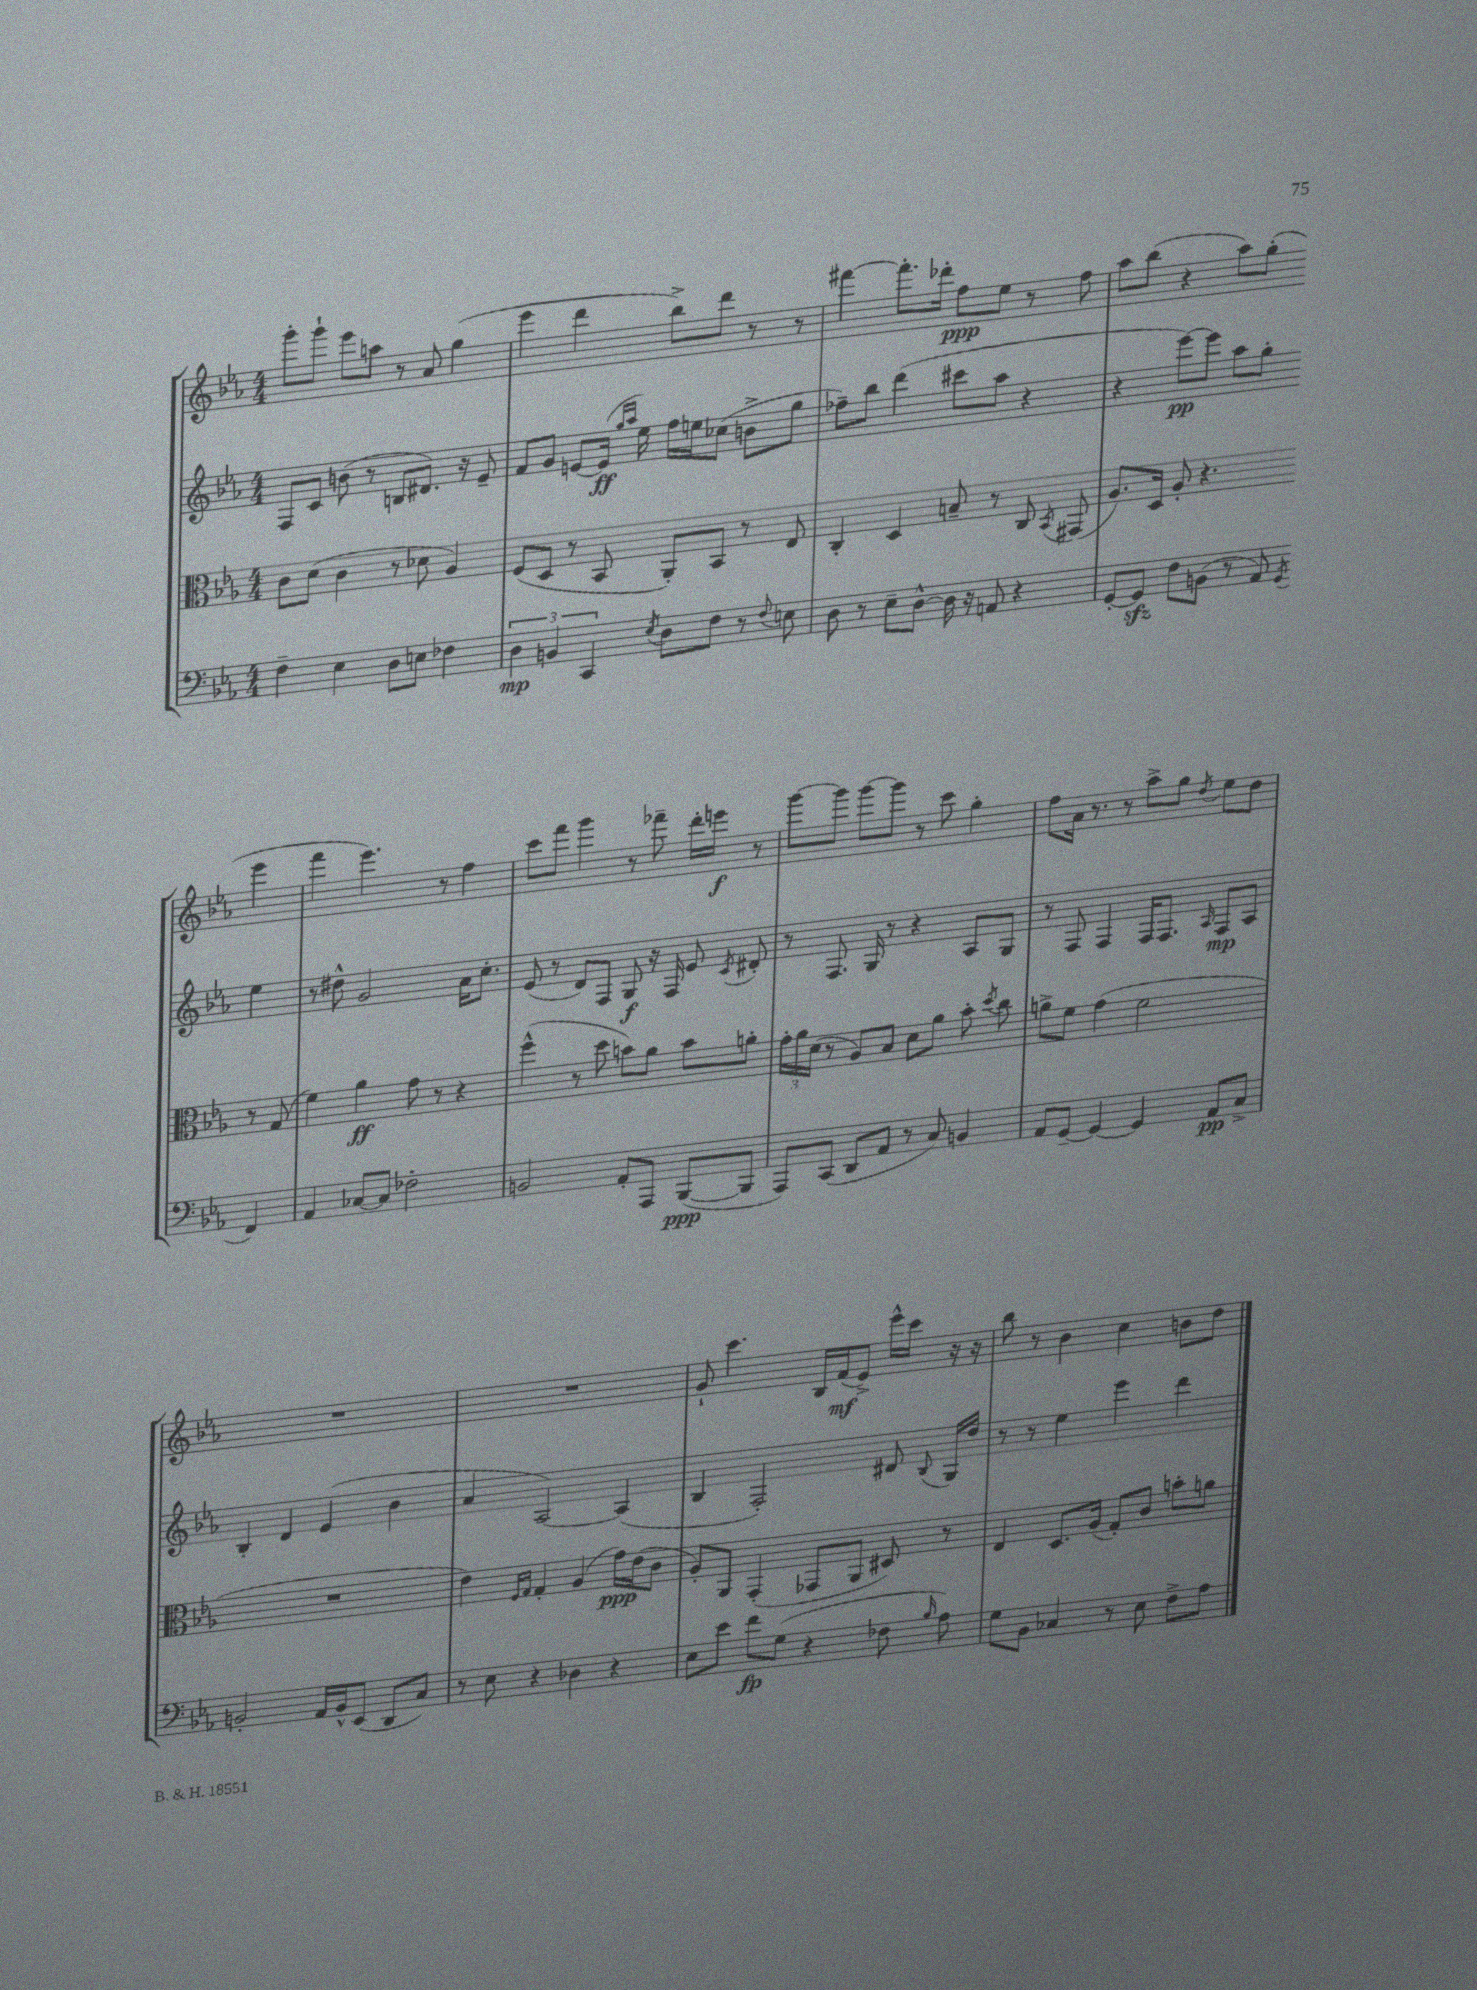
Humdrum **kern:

**kern	**kern	**kern	**kern
*staff4	*staff3	*staff2	*staff1
*clefF4	*clefC3	*clefG2	*clefG2
*k[b-e-a-]	*k[b-e-a-]	*k[b-e-a-]	*k[b-e-a-]
*M4/4	*M4/4	*M4/4	*M4/4
4F~	8c	8F	8ggg'
.	(8d	8c	8ggg`
4E-	4c	(8b	8eee-
.	.	8r	8aa
8D	8r	8B	8r
8E	8d-	8.d#)	8a-
4F-	4A-)	.	(4gg
.	.	16r	.
.	.	8e-~	.
=	=	=	=
6D	(8F	8f	4eee-
.	8D	8g	.
6BB	.	.	.
.	8r	[8e	4ddd
6CC	.	.	.
.	8BB-	(16e]	.
.	.	16qqgg	.
.	.	16qqaa-	.
.	.	16ee-)	.
8qE-	.	.	.
8D	8AA-')	16ff	8bb-^)
.	.	16ee	.
8F	8BB-	(8cc-	8ddd
8r	8r	8b^	8r
8qqF	.	.	.
8E	8E-	8gg	8r
=	=	=	=
8D	4C'	8ff-~)	[4fff#
8r	.	8bb-	.
8E-~	4D	(4ddd	8.fff#']
[8D^^	.	.	.
.	.	.	16ddd-'
16D]	8B~	8ccc#	8ff
16r	.	.	.
8AA	8r	8aa-	8ee-
4r	8C	4r	8r
.	8qBB-	.	.
.	(8GG#	.	8ff
=	=	=	=
[8GG'	8.A-)	4r	8aa-
8GG]	.	.	(8bb-
.	16D	.	.
8F	8A-'	[8eee-)	4r
(8BB	4.r	8eee-]	.
8r	.	8aa-	8aa-)
8AA-)	.	8gg'	(8gg'
8qGG	.	.	.
4FF	8r	4ee-	4eee-
.	(8G	.	.
=	=	=	=
4AA-	4f)	8r	4fff
.	.	8dd#^^	.
[8C-	4a-	2g	4.eee-)
8C-]	.	.	.
2F-'	8g	.	.
.	8r	.	8r
.	4r	16a-	4ff
.	.	8.cc'	.
=	=	=	=
2BB	(4ff^^	(8e-	8ccc
.	.	8r	8fff
.	8r	8d)	4ggg
.	8dd	8F	.
8AA-'	8b)	8G	8r
8AAA-	8a-	16r	8fff-~
.	.	16F	.
([8BBB-	8b	8e-	16ddd'
.	.	.	16eee
.	.	8qc	.
8BBB-]	8a'	8d#'	8r
=	=	=	=
8AAA-)	24g'	8r	[8ggg
.	24a-	.	.
.	(24d	.	.
(8CC	8r	8.F	8ggg]
8DD	8A-)	.	[8ggg
.	.	16G	.
8AA-	8B-	8r	8ggg]
8r	8d	4r	8r
8C)	8a-	.	8ccc
4BB	8b-'	8A-	4gg'
.	8qdd	.	.
.	8cc	8G	.
=	=	=	=
8AA-	8a^	8r	8ff
[8GG~	8f	8F	16a-
.	.	.	8.r
4GG_	(4g	4F	.
.	.	.	8r
4GG]	2f	16F	8aa-^
.	.	8.F	.
.	.	.	8gg
.	.	16qqA-	8qdd
8AA-	.	8F	8ee-
8C^	.	8A-	8dd
=	=	=	=
2BB'	1r	4B-'	1r
.	.	4d	.
16AA-	.	(4e-	.
16BB^^	.	.	.
(8EE-	.	.	.
8DD	.	4b-	.
8C)	.	.	.
=	=	=	=
8r	4e-)	4a-	1r
8E-	.	.	.
.	16qqF	.	.
.	16qqG	.	.
4r	4G'	[2A-)	.
4D-	(4A-	.	.
4r	16g)	(4A-]	.
.	(16e-	.	.
.	8c	.	.
=	=	=	=
8E-	8A-')	4B-	8g`
8e-	8AA-	.	4.ccc
8f	(4GG'	2F')	.
(8G	.	.	.
4r	8GG-	.	16B-
.	.	.	(16f
.	8AA-	.	8e-^)
8F-	8D#)	8d#	16eee-^^
.	.	.	16ccc
16qqB-	.	8qqB-	.
8A-)	8r	16G	16r
.	.	16dd	16r
=	=	=	=
8G	4E-	8r	8bb-
8BB-	.	8r	8r
4C-	8.D	4ee-	4b-
.	(16A-	.	.
8r	8G')	4eee-	4cc
8E-	8c	.	.
8F^	8b'	4ddd	8b
8A-	8a	.	8dd
==	==	==	==
*-	*-	*-	*-
